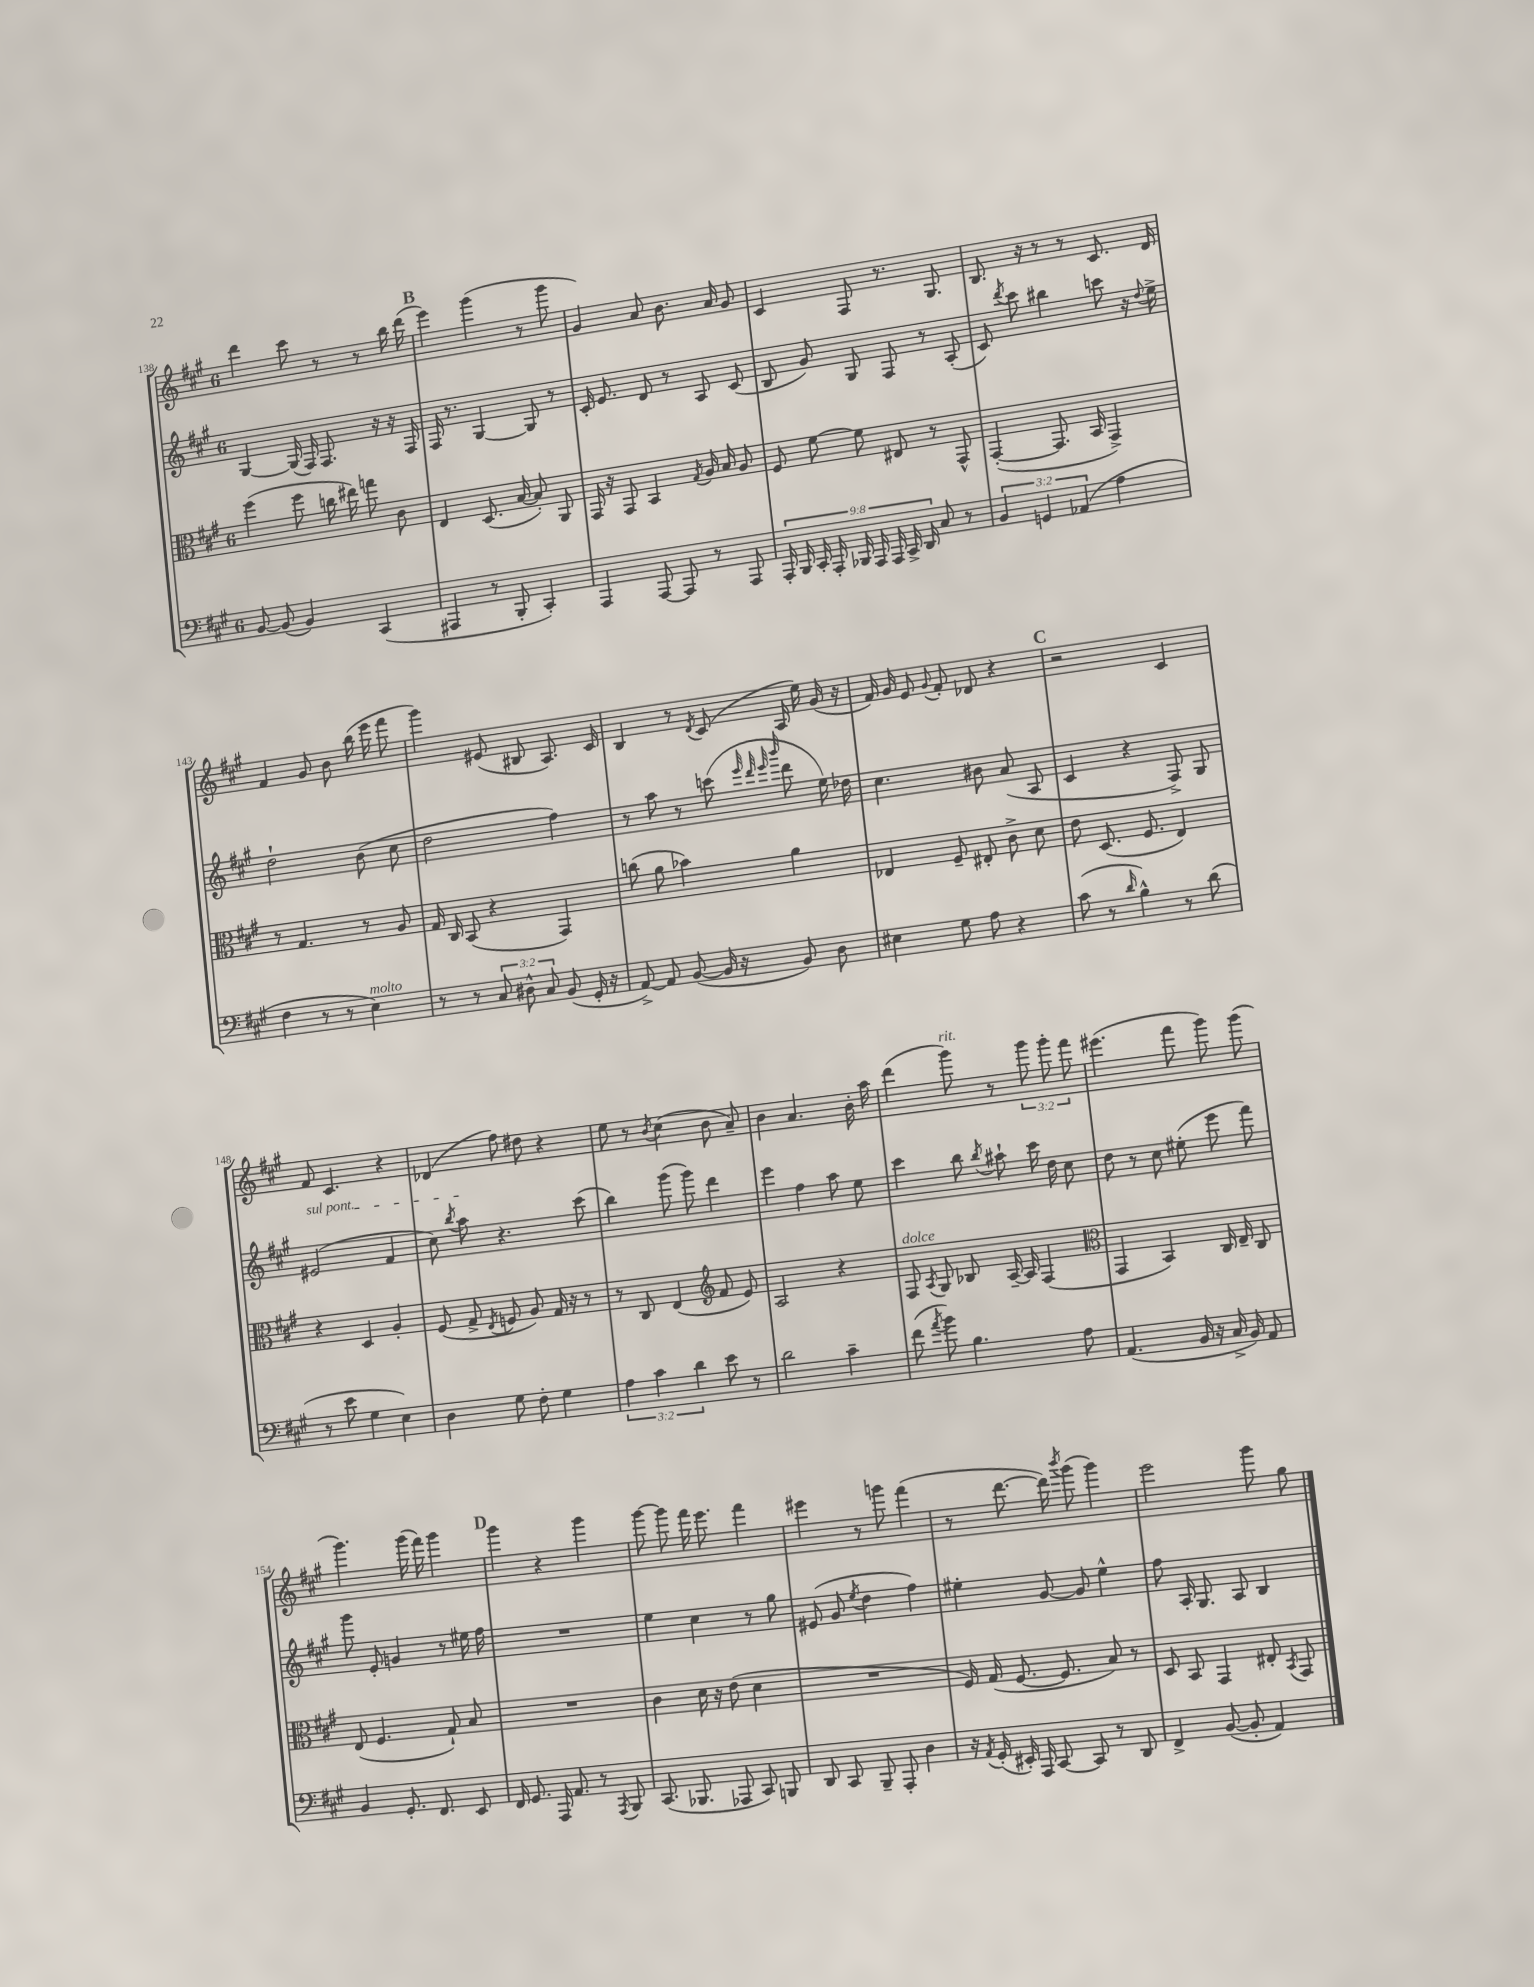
<<
\new StaffGroup <<
\new Staff = "s0" {
    \clef treble \key a \major \once \override Staff.TimeSignature.style = #'single-digit \time 6/8 \override Staff.TupletNumber.text = #tuplet-number::calc-fraction-text
    \autoBeamOff d'''4 cis'''8 r8 r8 b''16 d'''16( |
    \mark \markup { \bold "B" } e'''4) gis'''4( r8 gis'''8 |
    gis'4) a'8 b'8. a'16 gis'8 |
    cis'4 fis8 r8. gis8. |
    b8. r16 r8 r8 cis'8. d'16 |
    fis'4 gis'8 b'8 b''16( e'''16 fis'''8 |
    gis'''4) eis'8( bis8 a8.) cis'16 |
    b4 r8 \acciaccatura { d'8 } cis'8( a16 e''16) gis'16( r16 |
    fis'16) gis'16 e'8 \appoggiatura { gis'8 } fis'8-. des'8 r4 |
    \mark \markup { \bold "C" } r2 cis'4 |
    fis'8 cis'4. r4 |
    des'4( fis''8) dis''8 r4 |
    e''8 r8 \acciaccatura { b'8 } cis''4( b'8 a'8--) |
    b'4 a'4. b'16-. a''16 |
    d'''4( gis'''8^\markup { \italic "rit." }) r8 \tuplet 3/2 { gis'''8 gis'''8-. fis'''8 } |
    eis'''4.( fis'''8 gis'''8) gis'''8( |
    gis'''4.) gis'''16( fis'''16) gis'''4 |
    \mark \markup { \bold "D" } gis'''4 r4 gis'''4 |
    gis'''8~ gis'''8 fis'''16 e'''8. fis'''4 |
    eis'''4 r8 g'''8 fis'''4( |
    r8 d'''8.~ d'''16) \acciaccatura { b'''8 } gis'''8( gis'''4) |
    e'''2 gis'''8 gis''8 \bar "|." |
}
\new Staff = "s1" {
    \clef treble \key a \major \once \override Staff.TimeSignature.style = #'single-digit \time 6/8
    \autoBeamOff gis4~ gis16( fis16) fis8. r16 r16 fis16 |
    \mark \markup { \bold "B" } fis16 r8. gis4~ gis8 r8 |
    cis'16-. e'8. d'8 r8 a8 cis'8( |
    b8 gis'8) gis8 fis8 r8 a8-.( |
    cis'8) \acciaccatura { d'''8 } cis'''8 bis''4 c'''8 r16 \appoggiatura { d''8 } e''16-> |
    d''2-! b'8( cis''8 |
    d''2 fis''4) |
    r8 a''8 r8 c'''8( \grace { e'''32 d'''32 e'''32 b'''32 } d'''8 e''16) des''16 |
    cis''4. bis'8 a'8( a8 |
    \mark \markup { \bold "C" } cis'4 r4 fis8->) gis8 |
    \once \override TextSpanner.bound-details.left.text = \markup { \italic "sul pont." } eis'2\startTextSpan( fis'4 |
    cis''8) \acciaccatura { b''8 } a''8\stopTextSpan r4. cis'''8( |
    b''4) gis'''8( gis'''8) d'''4 |
    e'''4 fis''4 a''8 e''8 |
    cis'''4 b''8 \acciaccatura { b''8 } ais''8-! cis'''16 d''16 cis''8 |
    d''8 r8 cis''8 eis''8-.( e'''8 fis'''8) |
    gis'''8 e'8-. g'4 r8 eis''16 fis''16 |
    \mark \markup { \bold "D" } R2. |
    e''4 cis''4 r8 gis''8 |
    eis'8( gis'8 \acciaccatura { e''8 } d''4 fis''4) |
    eis''4-. gis'8~ gis'8 eis''4-^ |
    fis''8 a16-. gis8. a8 b4 \bar "|." |
}
\new Staff = "s2" {
    \clef alto \key a \major \once \override Staff.TimeSignature.style = #'single-digit \time 6/8
    \autoBeamOff fis''4( fis''8 c''16 eis''16) g''8 cis'8 |
    \mark \markup { \bold "B" } e4 d8.( b16~ b8-.) a,8 |
    gis,16 r16 gis,8 b,4 \acciaccatura { gis8 } a16 b16 a8 |
    fis8 fis'8~ fis'8 eis8 r8 gis,8-^ |
    gis,4~-.( gis,8. b,16 gis,4->) |
    r8 gis4. r8 a8 |
    gis16 cis16 b,8( r4 gis,4) |
    c''8( a'8 bes'4) a'4 |
    ees4 fis8-- eis8-. cis'8-> d'8 |
    \mark \markup { \bold "C" } e'8 d8.( fis8. e4) |
    r4 d4 a4-. |
    fis8( gis8-> \acciaccatura { e8 } f8 a8) gis16 r16 r8 |
    r8 cis8 e4( \clef treble fis'8 e'8) |
    a2 r4 |
    fis8^\markup { \italic "dolce" } \acciaccatura { a8 } gis8 bes8 a16~-- a16 fis4( |
    \clef alto gis,4 b,4) cis16 e16-- cis8 |
    e8( fis4. gis8-!) b8 |
    \mark \markup { \bold "D" } R2. |
    cis'4 d'16 r16 e'8( d'4 |
    R2. |
    fis16) gis16( fis8.~ fis8. b8) r8 |
    d8 b,8 gis,4 eis8-. \acciaccatura { b,8 } gis,8 \bar "|." |
}
\new Staff = "s3" {
    \clef bass \key a \major \once \override Staff.TimeSignature.style = #'single-digit \time 6/8 \override Staff.TupletNumber.text = #tuplet-number::calc-fraction-text
    \autoBeamOff b,8~ b,8( b,4) cis,4( |
    \mark \markup { \bold "B" } ais,,4 r8 b,,8-. cis,4-.) |
    a,,4 a,,8~ a,,8 r8 a,,8 |
    \tuplet 9/8 { a,,16-. b,,16 cis,16-. a,,16-. bes,,16 a,,16 a,,16 cis,16-> d,16 } cis8 r8 |
    \tuplet 3/2 { b,4 g,4 aes,4( } a4 |
    fis4 r8 r8 e4^\markup { \italic "molto" }) |
    r8 r8 \tuplet 3/2 { cis8 dis8-^ cis8 } b,8( gis,16-. r16 |
    a,8~->) a,8 b,8~( b,16 r16 b,8) d8 |
    eis4 gis8 a8 r4 |
    \mark \markup { \bold "C" } cis'8( r8 \grace { d'16 } b4-^) r8 d'8( |
    r8 e'8 gis4 e4) |
    d4 gis8 fis8-. gis4 |
    \tuplet 3/2 { a4 cis'4 d'4 } e'8 r8 |
    d'2 cis'4-- |
    fis'8( \acciaccatura { a'8 } b'8) b4. a8 |
    a,4.( b,16 r16 cis16-> b,16) a,8 |
    b,4 gis,8.-. fis,8. e,8 |
    \mark \markup { \bold "D" } fis,16 gis,8. a,,16 a,8. r8 \acciaccatura { a,,8 } b,,8 |
    cis,8.( bes,,8. aes,,8 cis,8) b,,8 |
    d,8 cis,8 b,,8-- a,,8-. d4 |
    r16 \acciaccatura { a,8 } gis,16-.( eis,16-.) a,,16 cis,8~ cis,8 r8 d,8 |
    fis,4-> b,8~( b,8-. a,4) \bar "|." |
}
>>
>>
\layout { \context { \Score currentBarNumber = #138 } }
